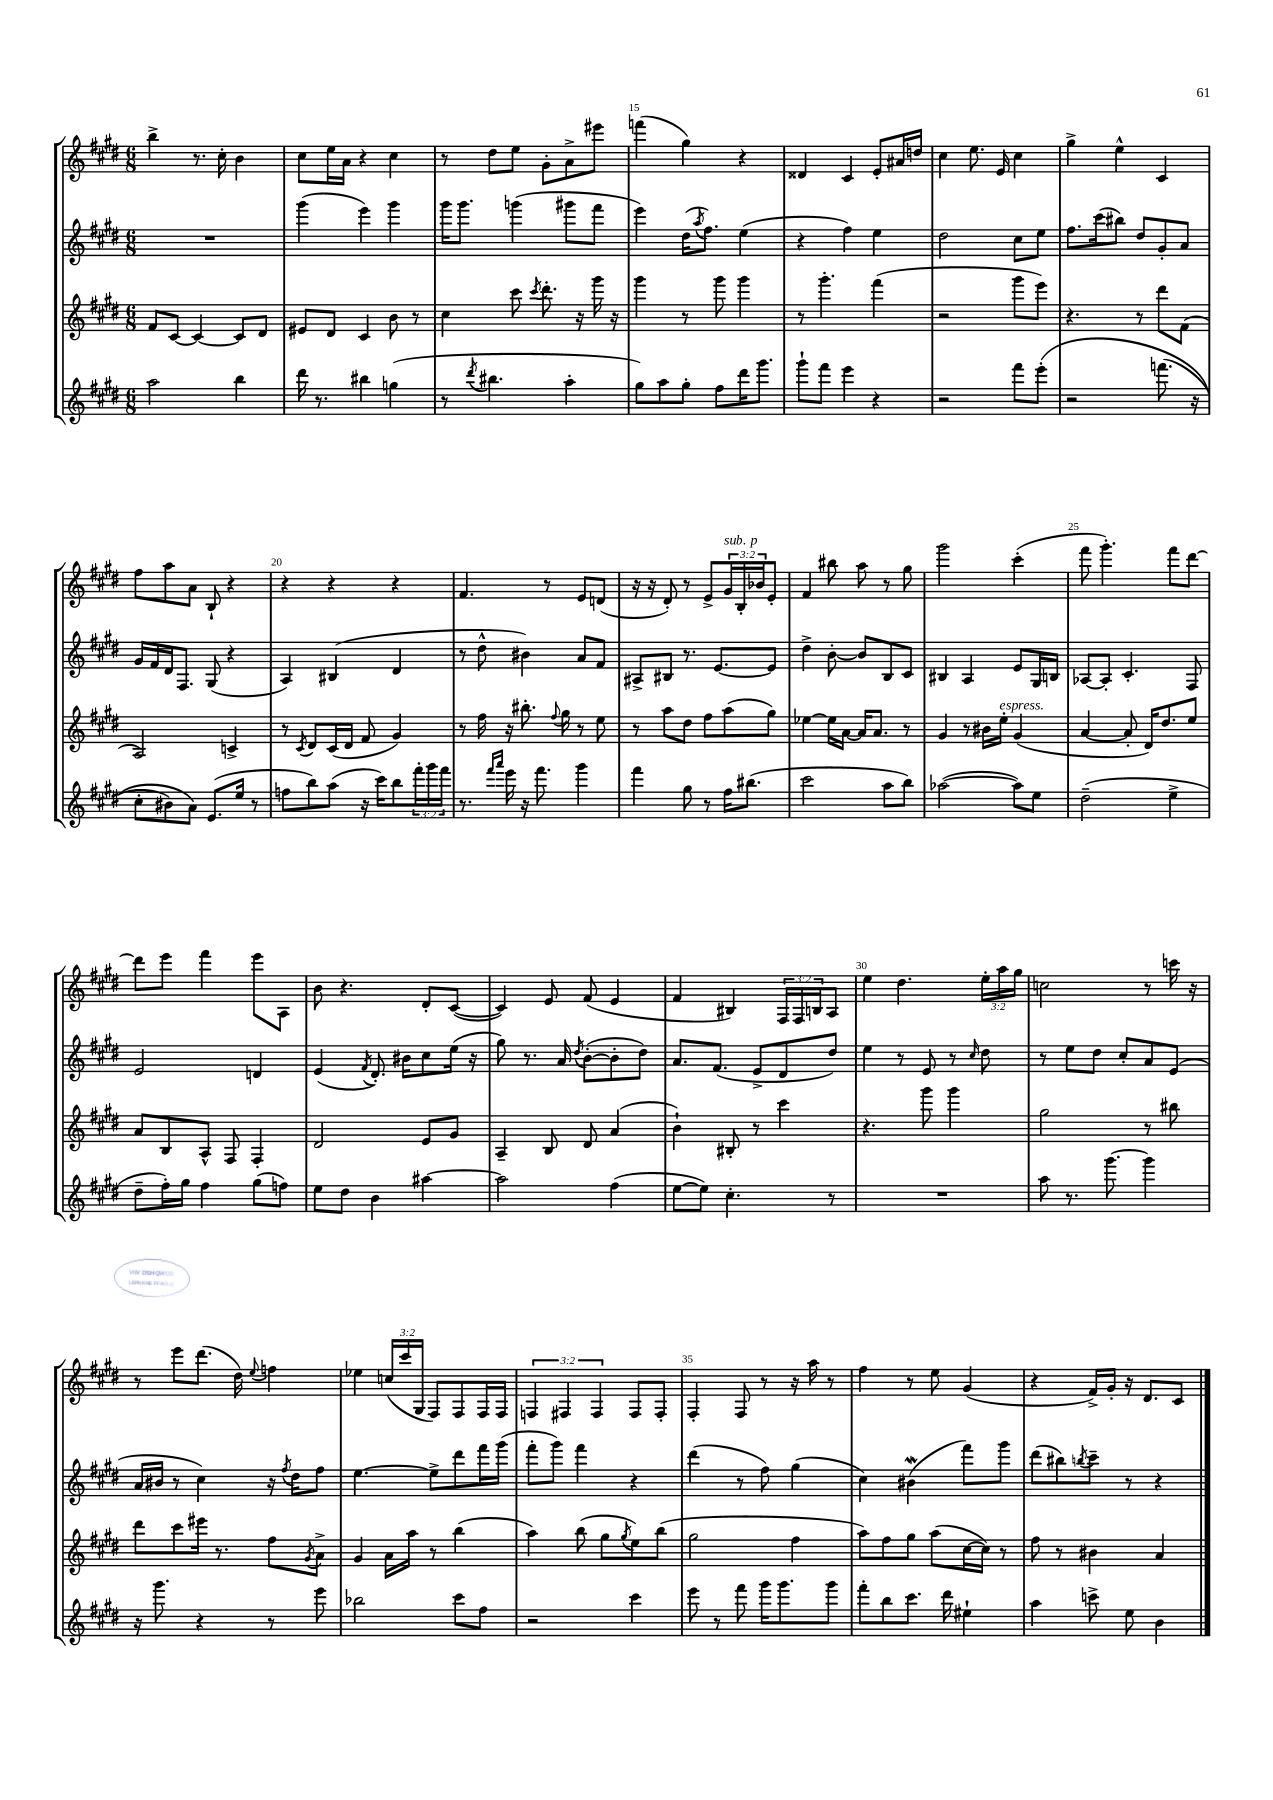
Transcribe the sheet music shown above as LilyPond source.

<<
\new StaffGroup <<
\new Staff = "s0" {
    \clef treble \key e \major \numericTimeSignature \time 6/8 \override Staff.TupletNumber.text = #tuplet-number::calc-fraction-text
    b''4-> r8. cis''16-. b'4 |
    cis''8 e''16 a'16 r4 cis''4 |
    r8 dis''8 e''8 gis'8-. a'8-> eis'''8 |
    f'''4( gis''4) r4 |
    disis'4 cis'4 e'8-. ais'16 d''16 |
    cis''4 e''8. e'16 cis''4 |
    gis''4-> e''4-^ cis'4 |
    fis''8 a''8 a'8 b8-! r4 |
    r4 r4 r4 |
    fis'4. r8 e'8 d'8( |
    r16 r16 dis'8-.) r8 e'8-> \tuplet 3/2 { gis'16^\markup { \italic "sub. p" } b16-. bes'16 } e'8-. |
    fis'4 bis''8 a''8 r8 gis''8 |
    gis'''2 cis'''4-.( |
    fis'''8 gis'''4.-.) fis'''8 dis'''8~ |
    dis'''8 e'''8 fis'''4 e'''8 a8 |
    b'8 r4. dis'8-. cis'8~( |
    cis'4) e'8 fis'8( e'4 |
    fis'4 bis4) \tuplet 3/2 { fis16 fis16 b16 } a8 |
    e''4 dis''4. \tuplet 3/2 { e''16-. a''16 gis''16 } |
    c''2 r8 c'''16 r16 |
    r8 e'''8 dis'''8.( dis''16) \appoggiatura { e''8 } f''4 |
    ees''4 \tuplet 3/2 { c''16( cis'''16 gis16 } fis8) fis8 fis16 fis16 |
    \tuplet 3/2 { f4 fis4 fis4 } fis8 fis8-. |
    fis4-. fis8 r8 r16 a''16 r8 |
    fis''4 r8 e''8 gis'4( |
    r4 fis'16->) gis'16-. r16 dis'8. cis'8 \bar "|." |
}
\new Staff = "s1" {
    \clef treble \key e \major \numericTimeSignature \time 6/8
    R2. |
    gis'''4( e'''4) gis'''4 |
    gis'''16 gis'''8. g'''4( gis'''8 fis'''8 |
    e'''4) dis''16( \acciaccatura { a''8 } fis''8.) e''4( |
    r4 fis''4) e''4 |
    dis''2 cis''8 e''8 |
    fis''8. cis'''16( bis''8) dis''8 gis'8-. a'8 |
    gis'16 fis'16 dis'16 fis8. gis8( r4 |
    a4) bis4( dis'4 |
    r8 dis''8-^ bis'4) a'8 fis'8 |
    ais8-> bis8 r8. e'8.~ e'8 |
    dis''4-> b'8~-. b'8 b8 cis'8 |
    bis4 a4 e'8 gis16 b16 |
    aes8~ aes8-. cis'4.-. fis8 |
    e'2 d'4 |
    e'4( \acciaccatura { fis'8 } dis'8.-.) bis'16 cis''8 e''16( r16 |
    gis''8) r8. a'16 \acciaccatura { dis''8 } b'8~-.( b'8-. dis''8) |
    a'8. fis'8.( e'8-> dis'8 dis''8) |
    e''4 r8 e'8 r8 \grace { cis''16 } dis''8 |
    r8 e''8 dis''8 cis''8-. a'8 e'8( |
    a'16 bis'16 r8 cis''4) r16 \acciaccatura { fis''8 } dis''16 fis''8 |
    e''4.~ e''8-> dis'''8 fis'''16 gis'''16( |
    fis'''8-. gis'''8) fis'''4 r4 |
    dis'''4( r8 fis''8) gis''4( |
    cis''4) bis'4\mordent( fis'''8) gis'''8 |
    dis'''8( bis''8) \acciaccatura { b''8 } cis'''8-- r8 r4 \bar "|." |
}
\new Staff = "s2" {
    \clef treble \key e \major \numericTimeSignature \time 6/8
    fis'8 cis'8~ cis'4~ cis'8 dis'8 |
    eis'8 dis'8 cis'4 b'8 r8 |
    cis''4 cis'''8 \acciaccatura { cis'''8 } dis'''8.-. r16 gis'''16 r16 |
    gis'''4 r8 gis'''8 gis'''4 |
    r8 gis'''4.-. fis'''4( |
    r2 gis'''8 e'''8) |
    r4. r8 dis'''8 fis'8( |
    a2) c'4-> |
    r8 \acciaccatura { cis'8 } dis'8 cis'16( dis'16 fis'8 gis'4) |
    r8 fis''16 r16 bis''8.-. \appoggiatura { fis''8 } gis''16 r8 e''8 |
    r8 a''8 dis''8 fis''8 a''8( gis''8) |
    ees''4~ ees''16 a'16~ a'16 a'8. r8 |
    gis'4 r8 bis'16 e''16-.^\markup { \italic "espress." } gis'4( |
    a'4~ a'8-. dis'16) dis''8. e''8 |
    a'8 b8 a8-^ fis8 fis4-. |
    dis'2 e'8 gis'8 |
    a4-- b8 dis'8 a'4( |
    b'4-!) bis8-. r8 cis'''4 |
    r4. gis'''8 gis'''4 |
    gis''2 r8 bis''8 |
    dis'''8 cis'''8 eis'''16 r8. fis''8 \acciaccatura { gis'8 } a'8-> |
    gis'4 a'16 a''16 r8 b''4( |
    a''4) b''8( gis''8 \acciaccatura { gis''8 } e''8) b''8( |
    gis''2 fis''4 |
    a''8) fis''8 gis''8 a''8( cis''16~ cis''16) r8 |
    fis''8 r8 bis'4 a'4 \bar "|." |
}
\new Staff = "s3" {
    \clef treble \key e \major \numericTimeSignature \time 6/8 \override Staff.TupletNumber.text = #tuplet-number::calc-fraction-text
    a''2 b''4 |
    dis'''16 r8. bis''4 g''4( |
    r8 \acciaccatura { dis'''8 } bis''4. a''4-. |
    gis''8) a''8 gis''8-. fis''8 dis'''16 gis'''8. |
    gis'''8-! fis'''8 e'''4 r4 |
    r2 fis'''8 e'''8-.\( |
    r2 f'''8.( r16 |
    cis''8-. bis'8) a'8\) e'8.( e''16 r8 |
    f''8 b''8) a''8( r16 cis'''16) b''8 \tuplet 3/2 { fis'''16-. gis'''16 fis'''16 } |
    r8. \grace { fis'''16 a'''16 } e'''16 r16 fis'''8. gis'''4 |
    fis'''4 gis''8 r8 fis''16 bis''8.( |
    cis'''2 a''8 b''8) |
    aes''2~( aes''8) e''8 |
    dis''2--( e''4-> |
    dis''8-- fis''16-.) gis''16 fis''4 gis''8( f''8) |
    e''8 dis''8 b'4 ais''4~ |
    ais''2 fis''4( |
    e''8~ e''8) cis''4.-. r8 |
    R2. |
    a''8 r8. gis'''8.~ gis'''4 |
    r16 gis'''8. r4 r8 e'''8 |
    bes''2 cis'''8 fis''8 |
    r2 cis'''4 |
    e'''8 r8 fis'''8 gis'''16 gis'''8. gis'''8 |
    fis'''8-. b''8 cis'''8. dis'''16 eis''4-! |
    a''4 c'''8-> e''8 b'4 \bar "|." |
}
>>
>>
\layout { \context { \Score currentBarNumber = #12 \override BarNumber.break-visibility = ##(#f #t #t) barNumberVisibility = #(every-nth-bar-number-visible 5) } }
